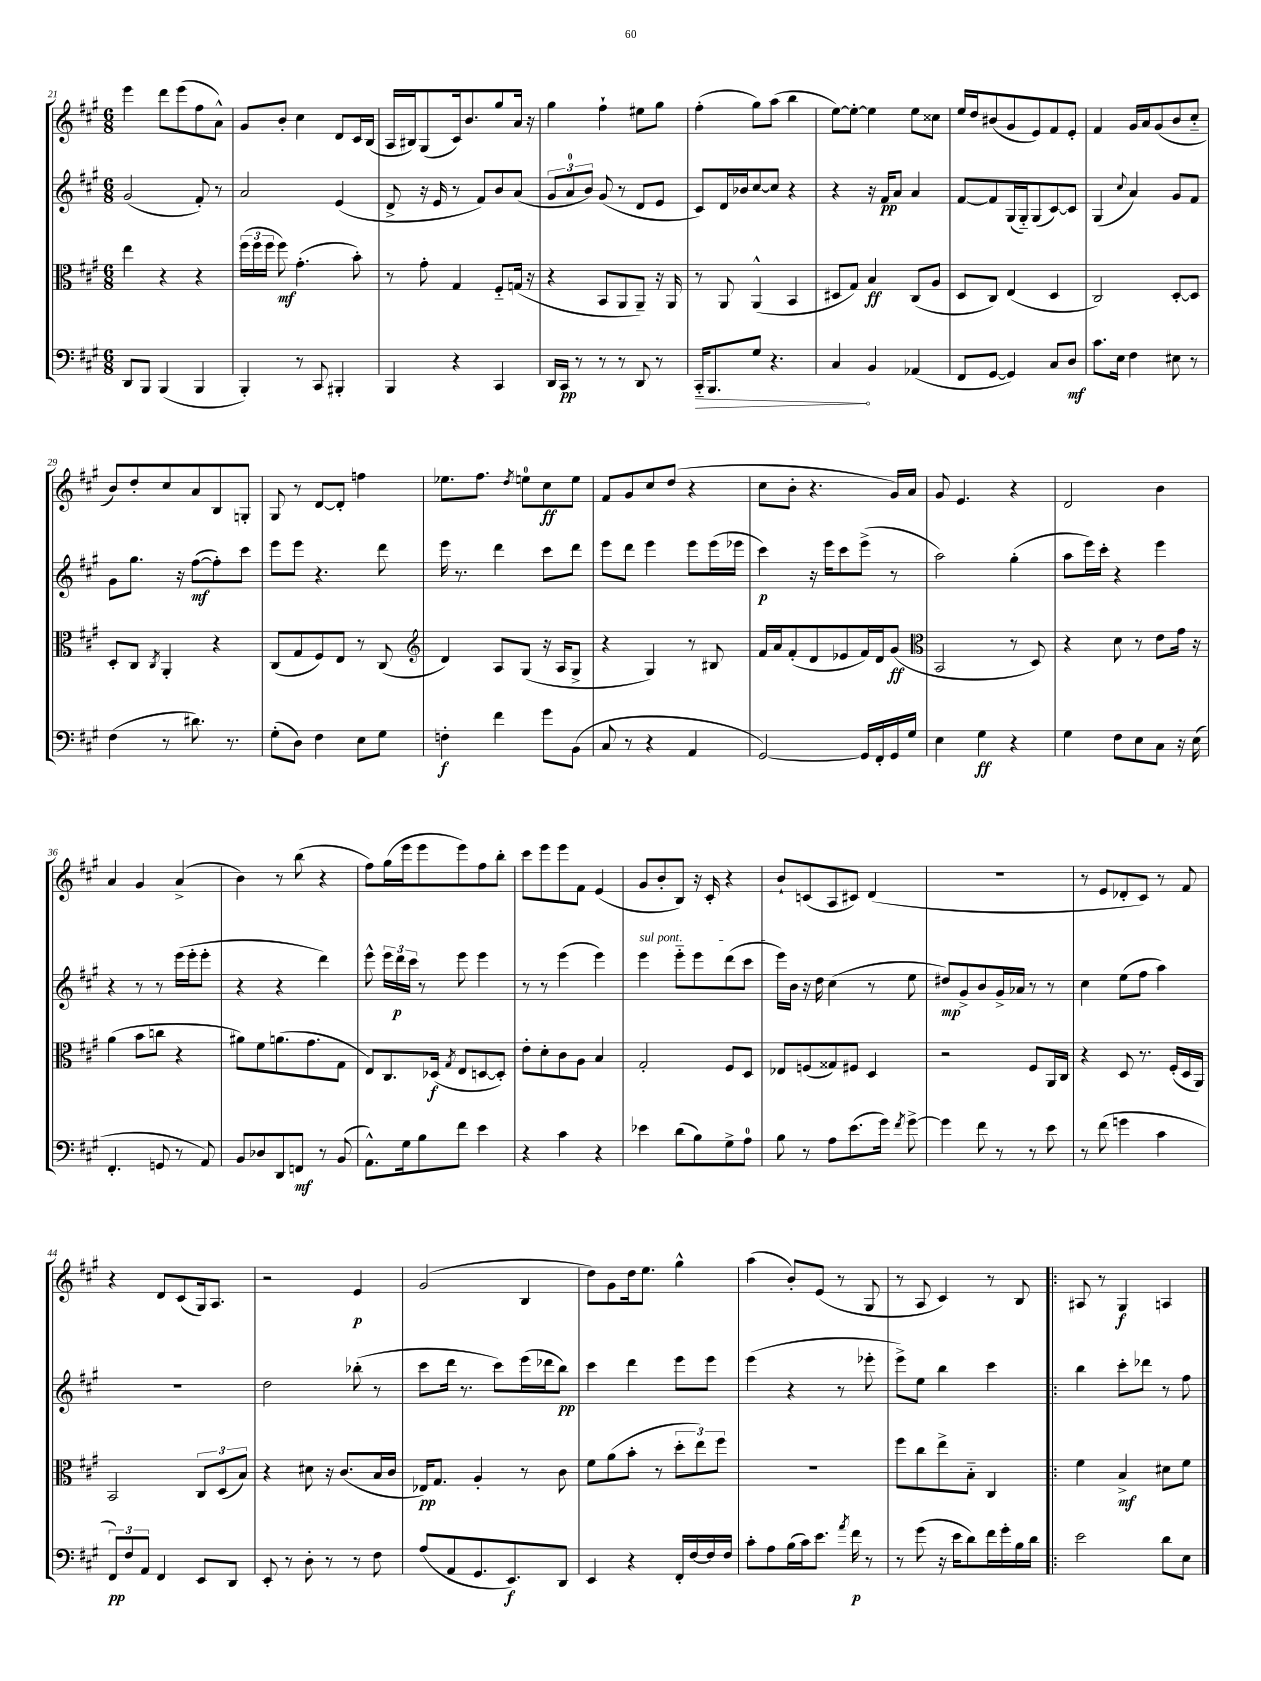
<<
\new StaffGroup <<
\new Staff = "s0" {
    \clef treble \key a \major \numericTimeSignature \time 6/8
    \autoBeamOff e'''4 d'''8[ e'''8( fis''8 a'8]-^) |
    gis'8[ b'8]-. cis''4 d'8[ cis'16 b16]( |
    a16[ bis16) gis8( cis'16) b'8. gis''8 a'16] r16 |
    gis''4 fis''4-! eis''8[ gis''8] |
    fis''4-.( gis''8[) a''8]( b''4 |
    e''8[~) e''8]~-. e''4 e''8[ cisis''8] |
    e''16[ d''16 bis'8( gis'8 e'8) fis'8 e'8]-. |
    fis'4 gis'16[ a'16 gis'8( b'8 cis''8]-_ |
    b'8[) d''8-. cis''8 a'8 b8 g8]-. |
    gis8 r8 d'8[~ d'8]-. f''4 |
    ees''8.[ fis''8.] \acciaccatura { d''8 } e''8[-0 cis''8\ff e''8] |
    fis'8[ gis'8 cis''8 d''8]( r4 |
    cis''8[ b'8]-. r4. gis'16[) a'16] |
    gis'8 e'4. r4 |
    d'2 b'4 |
    a'4 gis'4 a'4->( |
    b'4) r8 b''8( r4 |
    fis''8[) gis''16( e'''16 e'''8 e'''8) fis''8 b''8]-. |
    cis'''8[ e'''8 e'''8 fis'8] e'4( |
    gis'8[ b'8-. b8]) r16 cis'16-. r4 |
    b'8[-! c'8( a8 cis'8]) d'4( |
    R2. |
    r8 e'8[ des'8-. cis'8]) r8 fis'8 |
    r4 d'8[ cis'8( gis16) a8.] |
    r2 e'4\p |
    gis'2( b4 |
    d''8[) gis'8 d''16 e''8.] gis''4-^ |
    a''4( b'8[-.) e'8]( r8 gis8 |
    r8 a8 cis'4) r8 b8 |
    \bar ".|:" ais8 r8 gis4\f a4 \bar "|." |
}
\new Staff = "s1" {
    \clef treble \key a \major \numericTimeSignature \time 6/8
    \autoBeamOff gis'2( fis'8-.) r8 |
    a'2 e'4( |
    d'8-> r16 e'16 r8 fis'8[) b'8 a'8]( |
    \tuplet 3/2 { gis'8[ a'8-0 b'8]) } gis'8( r8 d'8[ e'8] |
    cis'8[) d'16 bes'16 cis''8~ cis''8] r4 |
    r4 r16 fis'16[\pp a'8] a'4 |
    fis'8[~ fis'8 gis16( gis16-_) gis8( cis'8~) cis'8] |
    gis4( \appoggiatura { cis''8 } a'4) gis'8[ fis'8] |
    gis'8[ gis''8.] r16 fis''8[~\mf( fis''8-.) cis'''8] |
    e'''8[ e'''8] r4. d'''8 |
    e'''16 r8. d'''4 cis'''8[ d'''8] |
    e'''8[ d'''8] e'''4 e'''8[ e'''16( ees'''16] |
    cis'''4\p) r16 e'''16[ cis'''8 e'''8]->( r8 |
    a''2) gis''4-.( |
    a''8[ e'''16) cis'''16]-. r4 e'''4 |
    r4 r8 r8 e'''16[( e'''16-. e'''8]-. |
    r4 r4 d'''4) |
    e'''8-^ \tuplet 3/2 { e'''16[ d'''16\p cis'''16] } r8 e'''8 e'''4 |
    r8 r8 e'''4( e'''4) |
    \once \override TextSpanner.bound-details.left.text = \markup { \italic "sul pont." } e'''4\startTextSpan e'''8[-_ e'''8 d'''8( cis'''8] |
    e'''16[) b'16]\stopTextSpan r16 d''16 cis''4( r8 e''8 |
    dis''8[\mp) gis'8-> b'8 gis'16-> aes'16] r8 r8 |
    cis''4 e''8[( fis''8] a''4) |
    R2. |
    d''2 bes''8-.( r8 |
    cis'''8[ d'''16] r8. cis'''8[) e'''16( des'''16 b''8]\pp) |
    cis'''4 d'''4 e'''8[ e'''8] |
    e'''4( r4 r8 ees'''8-. |
    e'''8[->) e''8] b''4 cis'''4 |
    \bar ".|:" b''4 cis'''8[-. des'''8] r8 fis''8 \bar "|." |
}
\new Staff = "s2" {
    \clef alto \key a \major \numericTimeSignature \time 6/8
    \autoBeamOff e''4 r4 r4 |
    \tuplet 3/2 { fis''16[( fis''16 fis''16] } fis''8\mf) gis'4.-.( b'8-.) |
    r8 gis'8-. gis4 fis8[-_ g16]( r16 |
    r4 b,8[ a,8 a,8]--) r16 a,16 |
    r8 a,8 a,4-^( b,4 |
    dis8[ gis8]) b4\ff cis8[( a8] |
    d8[ cis8]) e4( d4 |
    cis2) d8[~-. d8] |
    d8[-. cis8] \acciaccatura { cis8 } a,4-. r4 |
    cis8[( gis8 fis8) e8] r8 cis8( |
    \clef treble d'4) a8[ gis8]( r16 a16[ gis8]-> |
    r4 gis4) r8 bis8 |
    fis'16[ a'16 fis'8-.( d'8 ees'8 fis'16) d'16 gis'8]\ff( |
    \clef alto b,2 r8 d8) |
    r4 d'8 r8 e'8[ gis'16] r16 |
    a'4( b'8[ c''8] r4 |
    ais'8[) fis'8 a'8.( gis'8. gis8] |
    e8[) cis8. des16]\f( \acciaccatura { gis8 } e8[ d8~ d8]-.) |
    e'8[-. d'8-. cis'8 a8] b4 |
    gis2-. fis8[ d8] |
    ees8[ f8( gisis8) fis8] d4 |
    r2 fis8[ a,16 cis16] |
    r4 d8 r8. fis16[-.( d16 a,16]) |
    b,2 \tuplet 3/2 { cis8[ d8( b8]) } |
    r4 dis'8 r16 cis'8.[( b16 cis'16] |
    ees16[\pp) gis8.] a4-. r8 cis'8 |
    fis'8[ a'8( b'8]-. r8 \tuplet 3/2 { d''8[-. e''8) fis''8] } |
    r2. |
    fis''8[ cis''8 e''8-> b8]-_ cis4 |
    \bar ".|:" fis'4 b4->\mf dis'8[ fis'8] \bar "|." |
}
\new Staff = "s3" {
    \clef bass \key a \major \numericTimeSignature \time 6/8
    \autoBeamOff d,8[ b,,8] b,,4( b,,4 |
    b,,4-.) r8 cis,8 bis,,4-. |
    b,,4 r4 cis,4 |
    d,16[ cis,16]\pp r8 r8 r8 d,8 r8 |
    \once \override Hairpin.circled-tip = ##t cis,16[-_\> b,,8. gis8] r4. |
    cis4\! b,4 aes,4( |
    fis,8[ gis,8]~ gis,4) cis8[ d8]\mf |
    cis'8.[ e16] fis4 eis8 r8 |
    fis4( r8 dis'8.) r8. |
    gis8[-.( d8]) fis4 e8[ gis8] |
    f4-.\f fis'4 gis'8[ b,8]( |
    cis8 r8 r4 a,4 |
    gis,2~) gis,16[ fis,16-. gis,16 gis16] |
    e4 gis4\ff r4 |
    gis4 fis8[ e8 cis8] r16 e16( |
    fis,4.-. g,8 r8 a,8) |
    b,8[ des8 d,8 f,8]\mf r8 b,8( |
    a,8.[-^) gis16 b8 fis'8] e'4 |
    r4 cis'4 r4 |
    ees'4 d'8[( b8) gis8-> a8]-0 |
    b8 r8 a8[ e'8.( gis'16]) \acciaccatura { fis'8 } gis'8~-> |
    gis'4 fis'8 r8 r8 e'8 |
    r8 fis'8( g'4 cis'4 |
    \tuplet 3/2 { fis,8[\pp) fis8 a,8] } fis,4 e,8[ d,8] |
    e,8-. r8 d8-. r8 r8 fis8 |
    a8[( a,8 gis,8. e,8.\f) d,8] |
    e,4 r4 fis,16[-. fis16~ fis16 fis16] |
    cis'8[-. a8 b16( cis'16) e'8.] \acciaccatura { a'8 } fis'16\p r8 |
    r8 gis'8( r16 e'16[ d'8) fis'16 gis'16-. b16 d'16] |
    \bar ".|:" e'2 d'8[ e8] \bar "|." |
}
>>
>>
\layout { \context { \Score currentBarNumber = #21 } }
